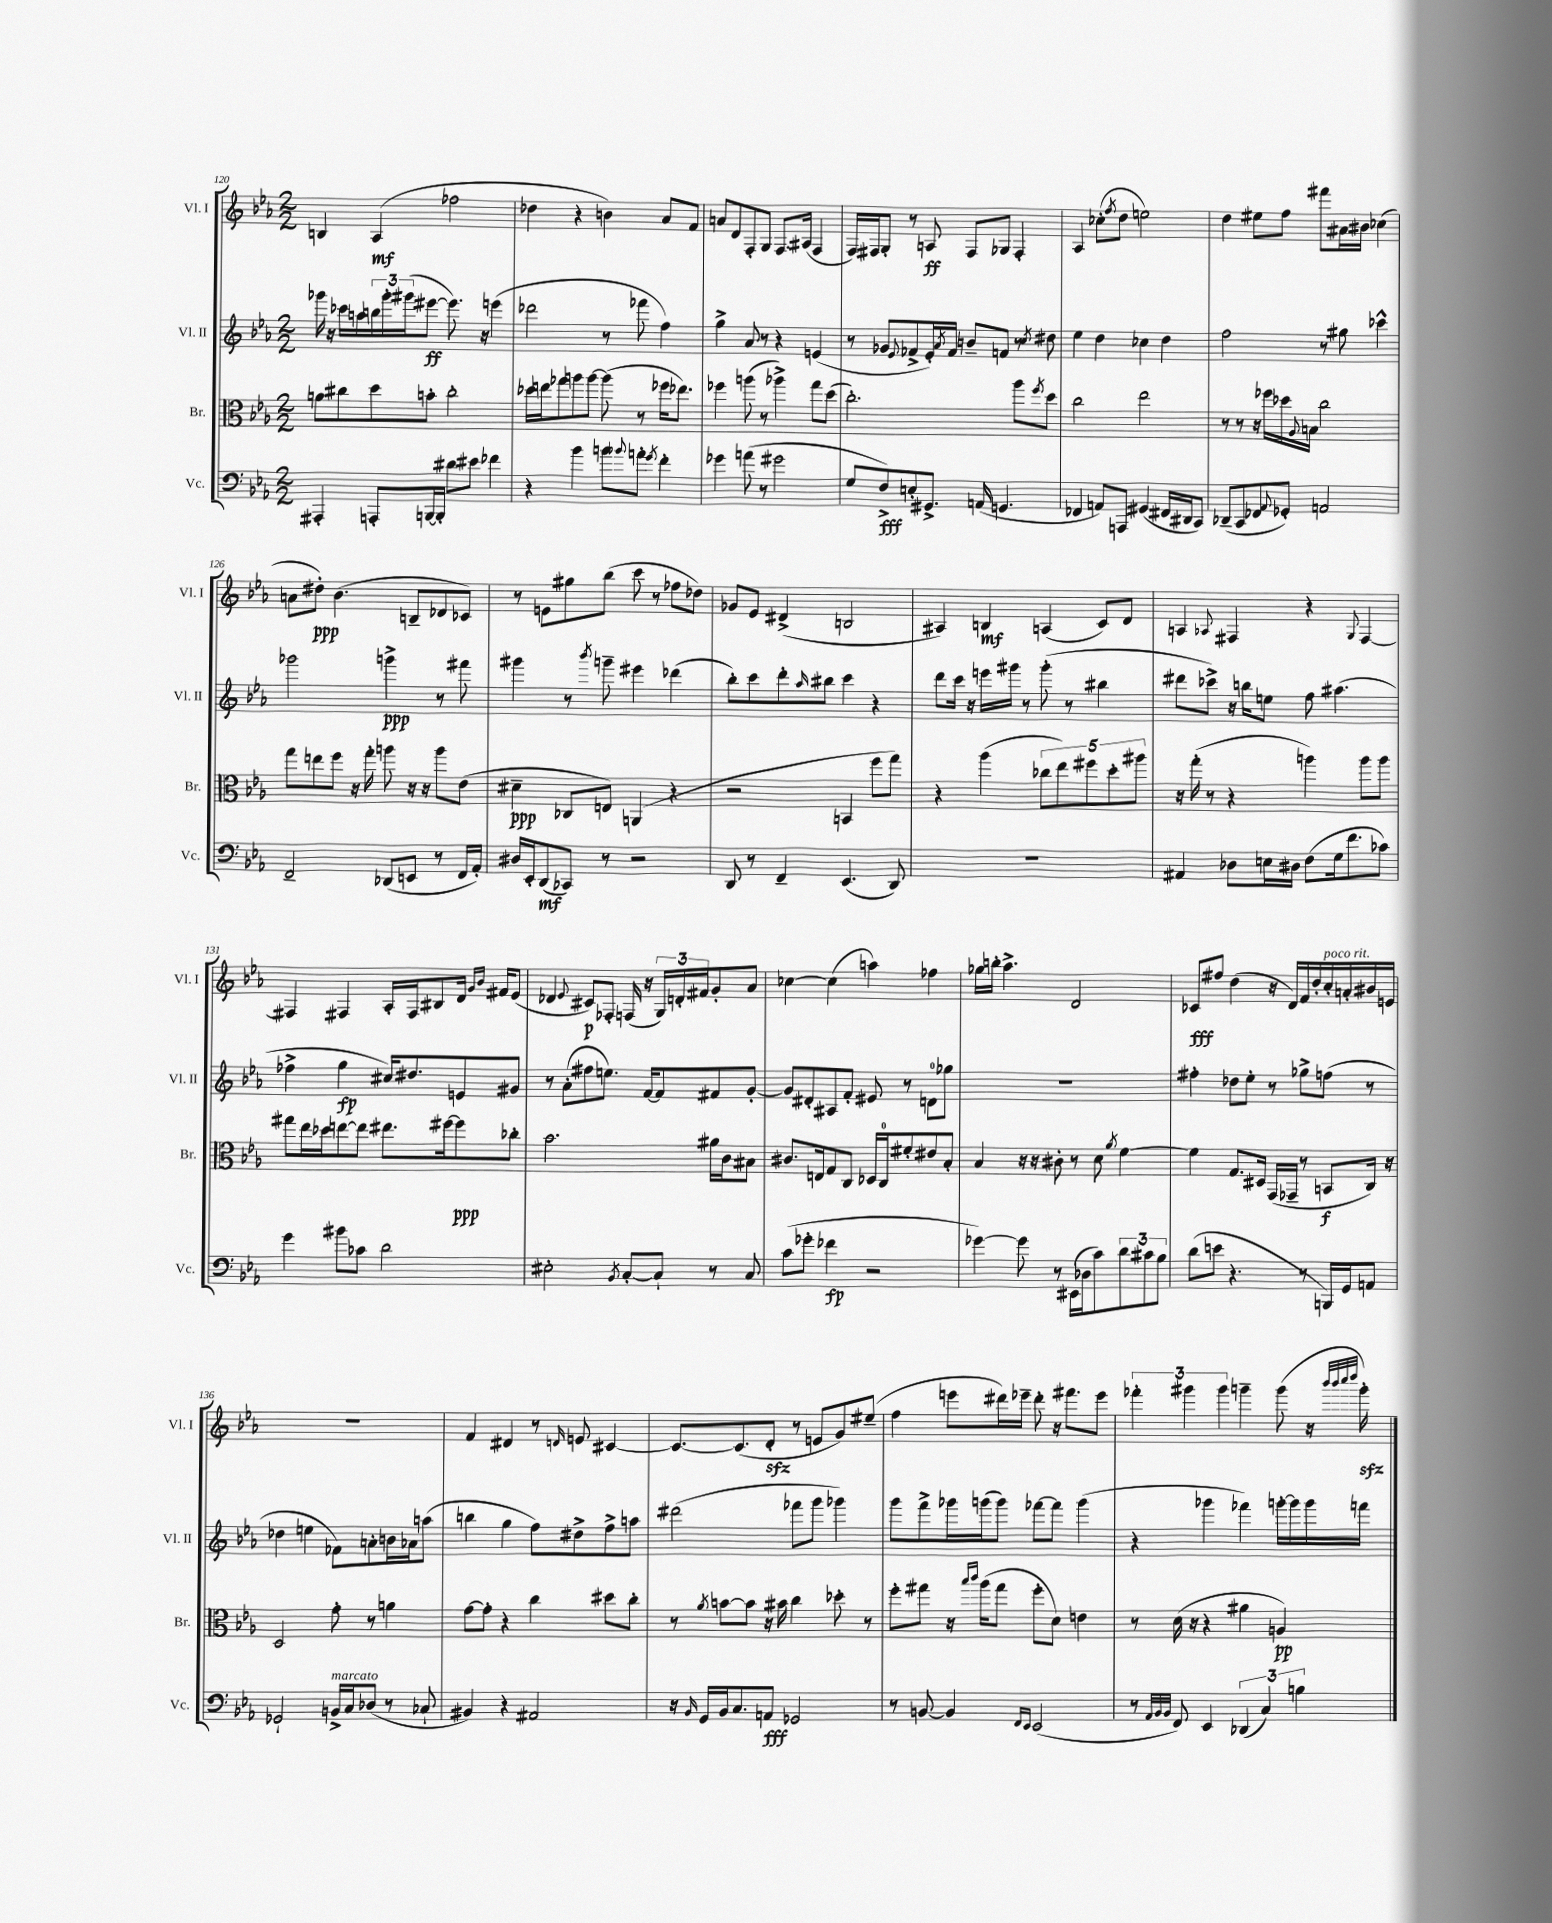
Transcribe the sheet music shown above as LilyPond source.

<<
\new StaffGroup <<
\new Staff = "s0" \with { instrumentName = "Vl. I" shortInstrumentName = "Vl. I" } {
    \clef treble \key ees \major \numericTimeSignature \time 2/2
    b4 aes4\mf( fes''2 |
    des''4 r4 b'4) aes'8 f'8 |
    a'8 d'8 f8-. g8 f8. ais16( f4 |
    f16) fis16 g8-. r8 a8\ff fis8 ges8 fis4-. |
    aes4 ces''8-.( \acciaccatura { f''8 } d''8 e''2) |
    d''4 eis''8 f''8 fis'''8 ais'16 bis'16 ces''4( |
    a'8 dis''8-.\ppp) bes'4.( b8-- des'8 ces'8) |
    r8 e'8 gis''8 bes''8( c'''8 r8 fes''8 des''8) |
    ges'8 ees'8 dis'4->( b2 |
    ais4) b4\mf a4( c'8) d'8 |
    a4 \appoggiatura { aes8 } fis4 r4 \appoggiatura { g8 } fis4~ |
    fis4 fis4 aes16-. fis16 bis8 d'16 \grace { g'16 bes'16 } fis'16 ees'8( |
    des'4 \appoggiatura { ees'8 } cis'8\p) fes8-. f16( r16 \tuplet 3/2 { g16) d'16-. fis'16 } g'8-. aes'8 |
    ces''4~ ces''4( a''4) fes''4 |
    ges''16 b''16-. aes''4.-> d'2 |
    ces'8\fff fis''8 d''4( r16 d'16) f'16 d''16-. c''16-.^\markup { \italic "poco rit." } a'16-. bis'16 e'16 |
    R1 |
    f'4 dis'4 r8 \grace { d'16 } e'8 cis'4~ |
    cis'8.~ cis'8.( d'8-.\sfz r8 e'8 g'8) eis''8--( |
    f''4 e'''8 dis'''16) ees'''16-- dis'''8-. r16 fis'''8. ees'''8 |
    \tuplet 3/2 { fes'''4-. gis'''4 gis'''4 } g'''4-- g'''8( r16 \grace { bes'''32 bes'''32 c''''32 d''''32 } g'''16-.\sfz) \bar "|." |
}
\new Staff = "s1" \with { instrumentName = "Vl. II" shortInstrumentName = "Vl. II" } {
    \clef treble \key ees \major \numericTimeSignature \time 2/2
    ges'''16 r16 ces'''16 a''16 \tuplet 3/2 { b''16 ges'''16-. gis'''16( } eis'''8~\ff eis'''8.) r16 e'''4( |
    des'''2 r8 fes'''8 f''4) |
    g''4-> aes'8 r8 r4 e'4( |
    r8 ges'8 \appoggiatura { ees'8 } fes'8-> ees'16-.) \acciaccatura { aes'8 } fes'16 b'8-- f'8 r8 \acciaccatura { c''8 } dis''8 |
    ees''4 d''4 ces''4 d''4 |
    f''2 r8 gis''8 ces'''4-^ |
    ges'''2 g'''4->\ppp r8 fis'''8 |
    gis'''4 r8 \acciaccatura { bes'''8 } g'''8-- eis'''4 des'''4( |
    bes''8-.) c'''8 d'''8-. \grace { aes''16 } bis''8 c'''4 r4 |
    d'''8 c'''16 r16 e'''16 gis'''16 r8 gis'''8-.( r8 bis''4 |
    dis'''8 ces'''8->) r16 b''16 e''8 f''8 ais''4.( |
    fes''4-> g''4\fp cis''16) dis''8. e'8 gis'8 |
    r8 aes'8-.( fis''8 e''8.) f'16~ f'8 fis'8 g'8~-. |
    g'8 dis'8-. ais8 f'8-. eis'8 r8 d'8-0 ges''8 |
    R1 |
    fis''4-. des''8 ees''8-. r8 ges''8-> f''8( r8 |
    des''4 e''4 fes'8) a'8-. b'16 aes'16 a''8( |
    b''4 g''4 f''8) dis''8-> f''8-> a''8 |
    dis'''2( fes'''8 g'''8 ges'''4) |
    g'''8 f'''8-> ges'''16 g'''16( g'''8) fes'''8~ fes'''8 g'''4( |
    r4 ges'''4 fes'''4) g'''16~-. g'''16 g'''16 f'''16 \bar "|." |
}
\new Staff = "s2" \with { instrumentName = "Br." shortInstrumentName = "Br." } {
    \clef alto \key ees \major \numericTimeSignature \time 2/2
    a'8 cis''8 d''8 b'8-. cis''2-. |
    des''16 e''16 ges''8 a''8 a''8~ a''8( r8 fes''16 ees''8.) |
    fes''4 a''8( r8 aes''4->) g''8 d''8( |
    c''2.-.) aes''8 \acciaccatura { f''8 } d''8 |
    c''2 ees''2 |
    r8 r8 r16 fes''16 des''16 \appoggiatura { aes8 } b16 c''2 |
    g''8 e''8 f''8 r16 g''16-. a''8 r16 r16 a''8 ees'8( |
    dis'4--\ppp ces8 e8) a,4( r4 |
    r2 b,4 f''8 g''8) |
    r4 aes''4( \tuplet 5/4 { ces''8 ees''8) fis''8 d''8-. ais''8 } |
    r16 g''16-.( r8 r4 a''4) a''8 a''8 |
    gis''8 ees''16 des''16 e''8~ e''8 eis''8. fis''16~ fis''8\ppp ces''8-. |
    bes'2. ais'16 c'16 bis8 |
    cis'8. e16 g8 c8 des16 c16-0 fis'8-. eis'8 bes8-. |
    bes4 r16 r16 cis'8-. r8 d'8 \acciaccatura { aes'8 } f'4~ |
    f'4 g8. dis16 g,16( ges,16-- r8 b,8\f c16) r16 |
    d2 g'8-. r8 a'4 |
    g'8~ g'8-. r4 c''4 dis''8 c''8-. |
    r8 \acciaccatura { aes'8 } b'8~ b'8 r16 bis'16 c''4 des''8-. r8 |
    f''8-. gis''8 r16 \grace { bes''16 c'''16 } aes''16( gis''8 f''8-. d'8) e'4 |
    r8 d'16( r16 r4 ais'4 a4\pp) \bar "|." |
}
\new Staff = "s3" \with { instrumentName = "Vc." shortInstrumentName = "Vc." } {
    \clef bass \key ees \major \numericTimeSignature \time 2/2
    ais,,4-. a,,8-. b,,16~ b,,16-. dis'8 eis'8 fes'4 |
    r4 bes'4 b'8 \appoggiatura { bes'8 } a'8-. \acciaccatura { g'8 } f'4-. |
    ges'4 a'8( r8 gis'2 |
    g8 f8->\fff) e8-. gis,8.-> a,16( g,4. |
    fes,4 a,8) a,,8 gis,4( fis,16 dis,16 c,8) |
    des,8--( c,8 fes,8 \appoggiatura { aes,8 } ges,8-.) a,2 |
    f,2-- des,8( e,8 r8 f,16 aes,16-.) |
    dis16 ees,16-. d,8\mf( ces,8) r8 r2 |
    d,8 r8 f,4-- ees,4.( d,8) |
    R1 |
    ais,4 des8 e16 dis16 f8( g16 f'8. ces'8) |
    g'4 bis'8 ces'8 d'2 |
    eis2-. \acciaccatura { bes,8 } c8~-. c8-! r8 c8 |
    c'8( ges'8-. fes'4\fp r2 |
    ges'4~) ges'8 r8 eis,16( des16 c'8) \tuplet 3/2 { d'8 cis'8 bes8 } |
    d'8( e'8 r4. r8 b,,16) g,16 a,8 |
    ges,2-! b,16->^\markup { \italic "marcato" } c16 des8( r8 ces8-! |
    bis,4) r4 ais,2 |
    r16 \grace { bes,16 } g,16 bes,16 c8. a,8\fff ges,2 |
    r8 b,8~ b,4 \grace { f,16 ees,16 } ees,2( |
    r8 \grace { aes,32 bes,32 bes,32 } f,8) ees,4 \tuplet 3/2 { des,4( c4) b4 } \bar "|." |
}
>>
>>
\layout { \context { \Score currentBarNumber = #120 } }
